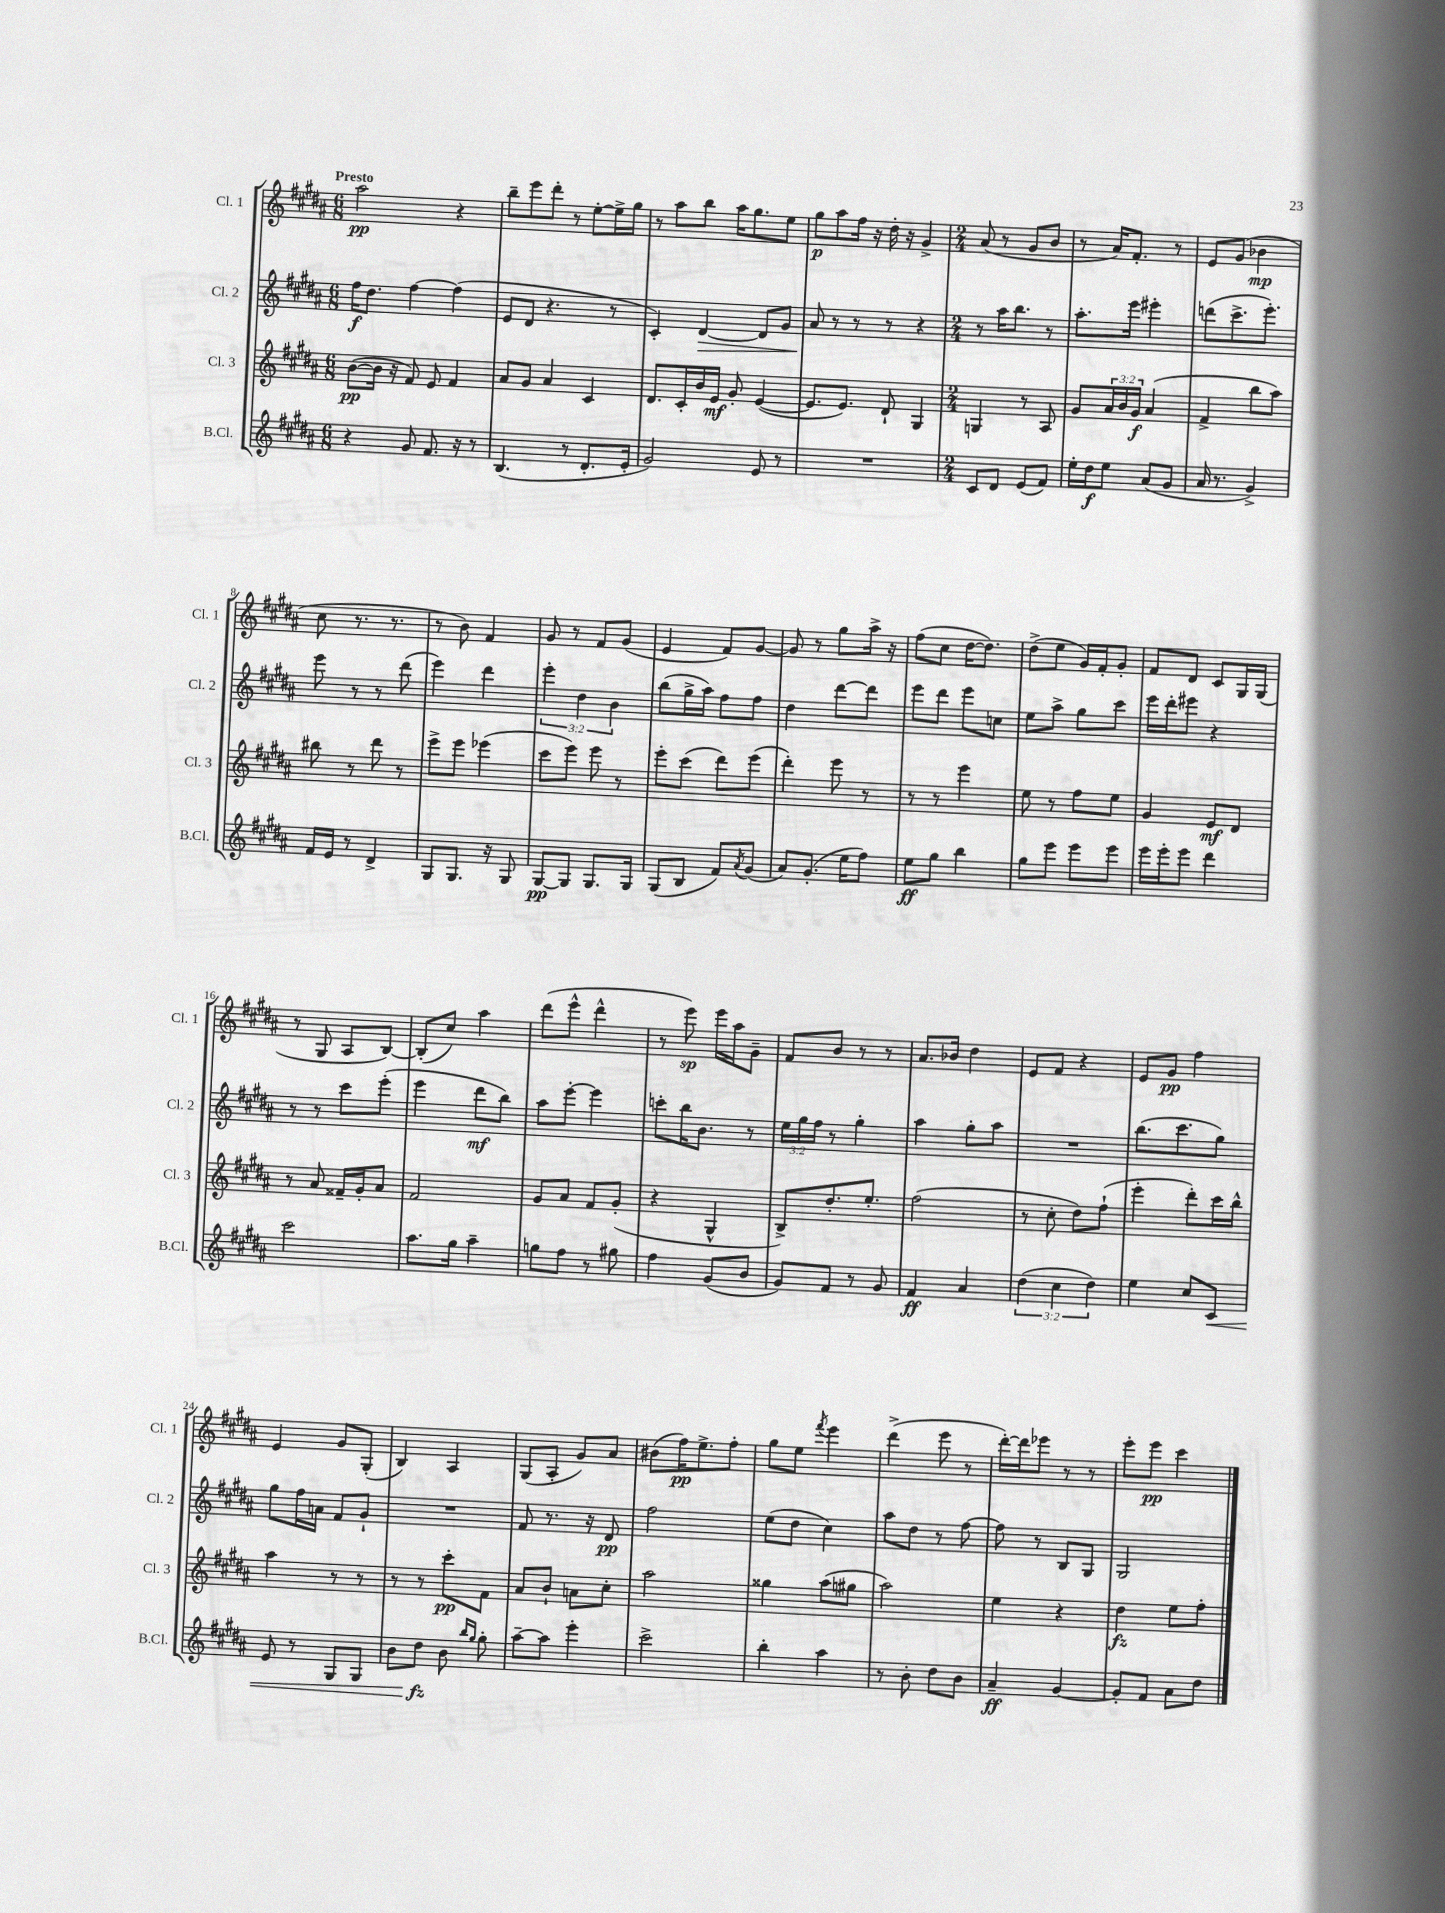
<<
\new StaffGroup <<
\new Staff = "s0" \with { instrumentName = "Cl. 1" shortInstrumentName = "Cl. 1" } {
    \clef treble \key b \major \numericTimeSignature \time 6/8 \tempo "Presto"
    ais''2\pp r4 |
    b''8-- e'''8 dis'''8-. r8 e''8~-. e''16-> gis''16 |
    r8 ais''8 b''8 ais''16 gis''8. e''8 |
    gis''8\p ais''8 fis''16 r16 dis''16-. r16 gis'4-> |
    \numericTimeSignature \time 2/4 ais'8( r8 gis'8 b'8 |
    r8 ais'16) fis'8.-. r8 |
    e'8 gis'8( bes'4\mp |
    cis''8 r8. r8. |
    r8 b'8) fis'4 |
    gis'8 r8 fis'8 gis'8( |
    e'4 fis'8) gis'8~ |
    gis'8 r8 gis''8 ais''16-> r16 |
    fis''8( cis''8 dis''16~ dis''8.) |
    dis''8->( e''8 gis'16) fis'16-. gis'8-. |
    fis'8 dis'8 cis'8 gis16 gis16( |
    r8 gis8 ais8 b8~) |
    b8-.( cis''8) ais''4 |
    dis'''8( e'''8-^ dis'''4-^ |
    r8 e'''8\sp) e'''16 ais''16 gis'8-- |
    fis'8 b'8 r8 r8 |
    ais'8. bes'16 dis''4 |
    e'8 fis'8 r4 |
    e'8 gis'8\pp fis''4 |
    e'4 gis'8 gis8-.( |
    b4) ais4 |
    gis8( ais8-. gis'8) ais'8 |
    bis'8( fis''16\pp) e''8.-> fis''8-. |
    gis''8 e''8 \acciaccatura { fis'''8 } e'''4 |
    dis'''4->( e'''8 r8 |
    dis'''16~-.) dis'''16 ees'''8 r8 r8 |
    e'''8-. e'''8\pp cis'''4 \bar "|." |
}
\new Staff = "s1" \with { instrumentName = "Cl. 2" shortInstrumentName = "Cl. 2" } {
    \clef treble \key b \major \numericTimeSignature \time 6/8 \override Staff.TupletNumber.text = #tuplet-number::calc-fraction-text
    fis''16\f dis''8. fis''4~ fis''4( |
    e'8 dis'8 r4. r8 |
    cis'4-.) dis'4~\> dis'8 gis'8 |
    ais'8\! r8 r8 r8 r4 |
    \numericTimeSignature \time 2/4 r8 ais''16 b''8. r8 |
    ais''8.-. e'''16 eis'''4-. |
    d'''8( cis'''8.-> e'''8.-.) |
    e'''8 r8 r8 dis'''8( |
    e'''4) dis'''4 |
    \tuplet 3/2 { e'''4-. dis''4 b'4 } |
    b''8( gis''16-> ais''16) fis''8 fis''8 |
    dis''4 dis'''8~ dis'''8 |
    e'''8 dis'''8 e'''8 c''8 |
    e''8 ais''8-> gis''8 cis'''8 |
    e'''16 dis'''16-. eis'''8 r4 |
    r8 r8 cis'''8 e'''8-.( |
    e'''4 dis'''8\mf b''8) |
    ais''8 e'''8~-. e'''4 |
    c'''8-. b''16 b'8. r8 |
    \tuplet 3/2 { e''16 gis''16 fis''16 } r8 gis''4-. |
    ais''4 gis''8-. ais''8 |
    R2 |
    b''8.( cis'''8. gis''8) |
    gis''8 fis''16 a'16 fis'8 gis'8-! |
    R2 |
    fis'8 r8. r16 dis'8\pp |
    fis''2 |
    e''8( dis''8 cis''4) |
    ais''8 dis''8 r8 fis''8~ |
    fis''8 r8 b8 gis8 |
    gis2 \bar "|." |
}
\new Staff = "s2" \with { instrumentName = "Cl. 3" shortInstrumentName = "Cl. 3" } {
    \clef treble \key b \major \numericTimeSignature \time 6/8 \override Staff.TupletNumber.text = #tuplet-number::calc-fraction-text
    b'8~\pp( b'16 r16 fis'8) e'8 fis'4 |
    ais'8 gis'8 ais'4 cis'4 |
    dis'8. cis'16-. b'16 e'16\mf gis'8-. e'4~( |
    e'8. e'8.) dis'8-! gis4 |
    \numericTimeSignature \time 2/4 g4 r8 ais8 |
    gis'8 \tuplet 3/2 { ais'16 b'16 gis'16\f } ais'4( |
    fis'4-> b''8 ais''8) |
    bis''8 r8 dis'''8 r8 |
    e'''8-> e'''8 ees'''4( |
    cis'''8 e'''8) e'''8 r8 |
    e'''8-. cis'''8( dis'''8) e'''8( |
    dis'''4-.) e'''8 r8 |
    r8 r8 e'''4 |
    e''8 r8 fis''8 e''8 |
    gis'4 e'8\mf dis'8 |
    r8 ais'8 fisis'16-- gis'16-. ais'8 |
    fis'2 |
    gis'8 ais'8 fis'8 gis'8-.( |
    r4 gis4-^ |
    b8->) dis''8.-. e''8.-. |
    fis''2( |
    r8 cis''8-. dis''8) fis''8-!( |
    e'''4-. dis'''8-.) cis'''16 b''16-^ |
    ais''4 r8 r8 |
    r8 r8 cis'''8-.\pp fis'8 |
    ais'8 b'8-! a'8 cis''8-. |
    ais''2 |
    gisis''4 ais''8( gis''8 |
    ais''2) |
    e''4 r4 |
    dis''4\fz e''8 fis''8-. \bar "|." |
}
\new Staff = "s3" \with { instrumentName = "B.Cl." shortInstrumentName = "B.Cl." } {
    \clef treble \key b \major \numericTimeSignature \time 6/8 \override Staff.TupletNumber.text = #tuplet-number::calc-fraction-text
    r4 gis'8 fis'8. r16 r8 |
    b4.( r8 dis'8.-. e'16-. |
    gis'2) e'8 r8 |
    R2. |
    \numericTimeSignature \time 2/4 cis'8 dis'8 e'8( fis'8) |
    e''16-. dis''16\f e''8 ais'8( gis'8 |
    ais'16 r8. gis'4->) |
    fis'16 e'16 r8 dis'4-> |
    gis8 gis8. r16 gis8 |
    gis8~\pp gis8 gis8. gis16 |
    gis8( b8 fis'8) \acciaccatura { ais'8 } gis'8( |
    ais'8) gis'8.-.( e''16 fis''8) |
    e''8\ff gis''8 b''4 |
    gis''8 e'''8 e'''8 e'''8 |
    e'''16 e'''16-. e'''8 dis'''4 |
    cis'''2 |
    ais''8. gis''16 ais''4-- |
    g''8 fis''8 r8 gis''8 |
    fis''4 gis'8( b'8 |
    gis'8) fis'8 r8 gis'8 |
    fis'4\ff ais'4 |
    \tuplet 3/2 { dis''4( cis''4 dis''4) } |
    e''4 cis''8 cis'8\< |
    e'8 r8 gis8 gis8 |
    b'8 dis''8\fz\! b'8 \grace { b''16 gis''16 } gis''8-. |
    ais''8~-- ais''8 e'''4-. |
    cis'''2-> |
    b''4-. ais''4 |
    r8 b'8-. dis''8 b'8 |
    ais'4--\ff gis'4~ |
    gis'8-. fis'8 ais'8 dis''8 \bar "|." |
}
>>
>>
